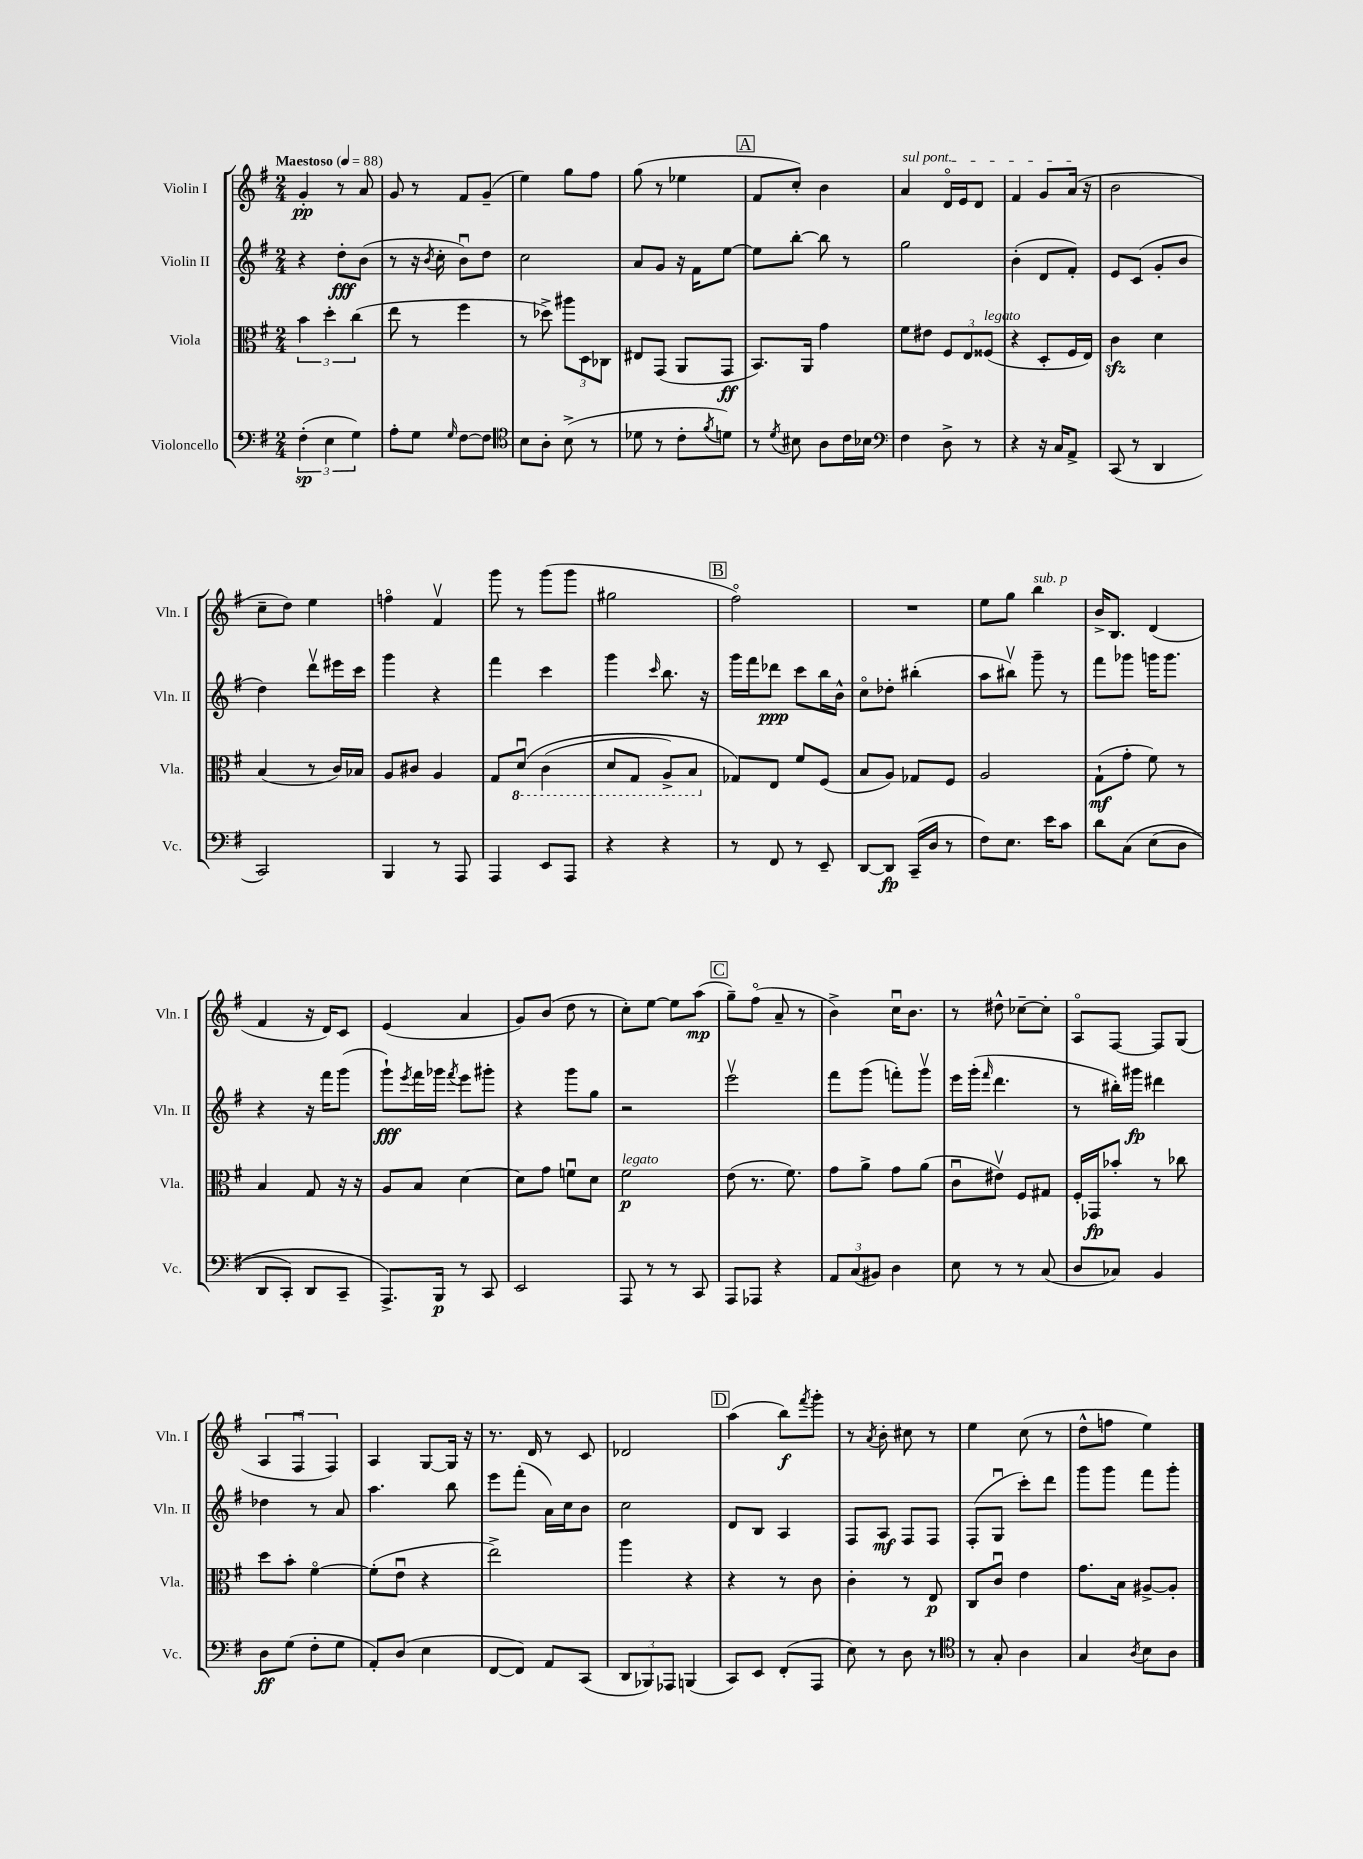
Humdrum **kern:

**kern	**dynam	**kern	**dynam	**kern	**dynam	**kern	**dynam
*part4	*part4	*part3	*part3	*part2	*part2	*part1	*part1
*staff4	*staff4	*staff3	*staff3	*staff2	*staff2	*staff1	*staff1
*I"Violoncello	*	*I"Viola	*	*I"Violin II	*	*I"Violin I	*
*I'Vc.	*	*I'Vla.	*	*I'Vln. II	*	*I'Vln. I	*
*clefF4	*	*clefC3	*	*clefG2	*	*clefG2	*
*k[f#]	*	*k[f#]	*	*k[f#]	*	*k[f#]	*
*M2/4	*	*M2/4	*	*M2/4	*	*M2/4	*
*MM88	*	*MM88	*	*MM88	*	*MM88	*
=1	=1	=1	=1	=1	=1	=1	=1
!	!	!	!	!	!	!LO:TX:a:B:t=Maestoso	!
(6F#'\	sp	6b\	.	4r	.	4g'/	pp
6E\	.	6dd'\	.	.	.	.	.
.	.	.	.	8dd'\L	fff	8r	.
6G\)	.	(6cc\	.	.	.	.	.
.	.	.	.	(8b\J	.	8a/	.
=2	=2	=2	=2	=2	=2	=2	=2
8A'\L	.	8ee\	.	8r	.	8g/	.
8G\J	.	8r	.	16r	.	8r	.
.	.	.	.	8qb/	.	.	.
.	.	.	.	16cc'\	.	.	.
16qqG/	.	.	.	.	.	.	.
[8F#\L	.	4ff#\	.	8bu\L)	.	8f#/L	.
8F#\J]	.	.	.	8dd\J	.	(8g~/J	.
=3	=3	=3	=3	=3	=3	=3	=3
*clefC4	*	*	*	*	*	*	*
8B\L	.	8r	.	2cc\	.	4ee\)	.
8A'\J	.	8dd-X^\)	.	.	.	.	.
(8B^\	.	12aa#X\L	.	.	.	8gg\L	.
.	.	12D\	.	.	.	.	.
8r	.	.	.	.	.	8ff#\J	.
.	.	12C-X\J	.	.	.	.	.
=4	=4	=4	=4	=4	=4	=4	=4
8d-X\	.	8E#X/L	.	8a/L	.	(8gg\	.
8r	.	(8GG/J	.	8g/J	.	8r	.
8c'\L	.	8AA/L	.	16r	.	4ee-X\	.
.	.	.	.	16f#\KL	.	.	.
8qf#/	.	.	.	.	.	.	.
8dn\J)	.	8GG/J	ff	[8ee\J	.	.	.
!!LO:REH:place=s1:t=A
=5	=5	=5	=5	=5	=5	=5	=5
8r	.	8.BB/L)	.	8ee\L]	.	8f#/L	.
8qd/	.	.	.	.	.	.	.
8B#X\	.	.	.	[8bb'\J	.	8cc'/J)	.
.	.	16AA/Jk	.	.	.	.	.
8A\L	.	4g\	.	8bb\]	.	4b\	.
16c\L	.	.	.	8r	.	.	.
16B-X\JJ	.	.	.	.	.	.	.
=6	=6	=6	=6	=6	=6	=6	=6
*clefF4	*	*	*	*	*	*	*
!	!	!	!	!	!	!LO:TX:a:i:t=sul pont.	!
4F#\	.	8f#\L	.	2gg\	.	4a/	.
.	.	8e#X\J	.	.	.	.	.
8D^\	.	12F#/L	.	.	.	16d/LL	.
.	.	.	.	.	.	16e/J	.
.	.	12E/	.	.	.	.	.
8r	.	.	.	.	.	8d/J	.
!	!	!LO:TX:a:i:t=legato	!	!	!	!	!
.	.	(12F##X/J	.	.	.	.	.
=7	=7	=7	=7	=7	=7	=7	=7
4r	.	4r	.	(4b'\	.	4f#/	.
16r	.	8D'/L	.	8d/L	.	8g/L	.
16C/KL	.	.	.	.	.	.	.
8AA^/J	.	16F#/L	.	8f#'/J)	.	(16a/Jk	.
.	.	16E/JJ)	.	.	.	16r	.
=8	=8	=8	=8	=8	=8	=8	=8
(8CC/	.	4czz\	.	8e/L	.	2b\	.
8r	.	.	.	(8c/J	.	.	.
4DD/	.	4d\	.	8g'/L	.	.	.
.	.	.	.	8b/J	.	.	.
!!LO:LB:g=z
=9	=9	=9	=9	=9	=9	=9	=9
2CC/)	.	(4B/	.	4dd\)	.	8cc~\L	.
.	.	.	.	.	.	8dd\J)	.
.	.	8r	.	8dddv\L	.	4ee\	.
.	.	16c/LL)	.	16eee#X\L	.	.	.
.	.	16B-X/JJ	.	16ccc\JJ	.	.	.
=10	=10	=10	=10	=10	=10	=10	=10
4BBB/	.	8A/L	.	4ggg\	.	4ffn\	.
.	.	8c#X/J	.	.	.	.	.
8r	.	4A/	.	4r	.	4f#v/	.
8AAA/	.	.	.	.	.	.	.
=11	=11	=11	=11	=11	=11	=11	=11
4AAA/	.	8G/L	.	4fff#\	.	8ggg\	.
*	*	*8ba	*	*	*	*	*
.	.	(8Du/J	.	.	.	8r	.
8EE/L	.	(4C\	.	4ccc\	.	(8ggg\L	.
8AAA/J	.	.	.	.	.	8ggg\J	.
=12	=12	=12	=12	=12	=12	=12	=12
4r	.	8D/L	.	4ggg\	.	2gg#X\	.
.	.	8GG/J	.	.	.	.	.
.	.	.	.	16qqccc/	.	.	.
4r	.	8AA^/L)	.	8.bb\	.	.	.
.	.	8BB/J	.	.	.	.	.
.	.	.	.	16r	.	.	.
!!LO:REH:place=s1:t=B
=13	=13	=13	=13	=13	=13	=13	=13
*	*	*X8ba	*	*	*	*	*
8r	.	8G-X/L)	.	16ggg\LL	.	2ff#\)	.
.	.	.	.	16fff#\J	.	.	.
8FF#/	.	8E/J	.	8ddd-X\J	ppp	.	.
8r	.	8f#/L	.	8ccc\L	.	.	.
8EE~/	.	(8F#/J	.	16bb\L	.	.	.
.	.	.	.	16b^^\JJ	.	.	.
=14	=14	=14	=14	=14	=14	=14	=14
[8DD/L	.	8B/L	.	8cc\L	.	2r	.
8DD/J]	fp	8A/J)	.	8dd-X'\J	.	.	.
(16CC~/LL	.	8G-X/L	.	(4bb#X'\	.	.	.
16D/JJ	.	.	.	.	.	.	.
8r	.	8F#/J	.	.	.	.	.
=15	=15	=15	=15	=15	=15	=15	=15
8F#\L)	.	2A/	.	8aa\L	.	8ee\L	.
8.E\J	.	.	.	8bb#Xv\J)	.	8gg\J	.
!	!	!	!	!	!	!LO:TX:a:i:t=sub. p	!
.	.	.	.	8ggg~\	.	4bb\	.
16e\KL	.	.	.	.	.	.	.
8c\J	.	.	.	8r	.	.	.
=16	=16	=16	=16	=16	=16	=16	=16
8d\L	.	(8G`\L	mf	8fff#\L	.	16b^/KL	.
.	.	.	.	.	.	8.B/J	.
(8C\J	.	8g'\J	.	8ggg-X\J	.	.	.
(8E\L	.	8f#\)	.	16gggn\KL	.	(4d/	.
.	.	.	.	8.ggg\J	.	.	.
8D\J	.	8r	.	.	.	.	.
!!LO:LB:g=z
=17	=17	=17	=17	=17	=17	=17	=17
8DD/L	.	4B/	.	4r	.	4f#/	.
8CC'/J)	.	.	.	.	.	.	.
8DD/L	.	8G/	.	16r	.	16r	.
.	.	.	.	16fff#\KL	.	16d/KL)	.
8CC~/J	.	16r	.	(8ggg\J	.	8c/J	.
.	.	16r	.	.	.	.	.
=18	=18	=18	=18	=18	=18	=18	=18
8.AAA^/L)	.	8A/L	.	8ggg`\L)	fff	(4e/	.
.	.	.	.	8qeee/	.	.	.
.	.	8B/J	.	16fff#\L	.	.	.
16BBB/Jk	p	.	.	16ggg-X\JJ	.	.	.
.	.	.	.	8qfff#/	.	.	.
8r	.	[4d\	.	8eee\L	.	4a/	.
8CC/	.	.	.	8ggg#X'\J	.	.	.
=19	=19	=19	=19	=19	=19	=19	=19
2EE/	.	8d\L]	.	4r	.	8g/L)	.
.	.	8g\J	.	.	.	(8b/J	.
.	.	8fnu\L	.	8ggg\L	.	8dd\	.
.	.	8d\J	.	8gg\J	.	8r	.
=20	=20	=20	=20	=20	=20	=20	=20
!	!	!LO:TX:a:i:t=legato	!	!	!	!	!
8AAA/	.	2f#\	p	2r	.	8cc'\L)	.
8r	.	.	.	.	.	[8ee\J	.
8r	.	.	.	.	.	8ee\L]	.
8CC/	.	.	.	.	.	(8aa\J	mp
!!LO:REH:place=s1:t=C
=21	=21	=21	=21	=21	=21	=21	=21
8AAA/L	.	(8e\	.	2eeev\	.	8gg~\L)	.
8AAA-X/J	.	8.r	.	.	.	(8ff#\J	.
4r	.	.	.	.	.	8a~/	.
.	.	8.f#\)	.	.	.	.	.
.	.	.	.	.	.	8r	.
=22	=22	=22	=22	=22	=22	=22	=22
12AA/L	.	8g\L	.	8fff#\L	.	4b^\)	.
(12C/	.	.	.	.	.	.	.
.	.	8a^\J	.	(8ggg\J	.	.	.
12BB#X/J)	.	.	.	.	.	.	.
4D\	.	8g\L	.	8fffn'\L)	.	16ccu\KL	.
.	.	.	.	.	.	8.b\J	.
.	.	(8a\J	.	8gggv\J	.	.	.
=23	=23	=23	=23	=23	=23	=23	=23
8E\	.	8cu\L	.	16eee\LL	.	8r	.
.	.	.	.	(16ggg'\JJ	.	.	.
.	.	.	.	16qqfff#/	.	.	.
8r	.	8e#Xv\J)	.	4.ddd\	.	8dd#X^^\	.
8r	.	8F#/L	.	.	.	[8cc-X~\L	.
(8C/	.	8G#X/J	.	.	.	8cc-'\J]	.
=24	=24	=24	=24	=24	=24	=24	=24
8D/L	.	16F#'/LL	.	8r	.	8A/L	.
.	.	16GG-X/J	fp	.	.	.	.
8C-X/J)	.	8b-X'/J	.	16bb#X'\LL)	.	[8F#/J	.
.	.	.	.	16ggg#X\JJ	fp	.	.
4BB/	.	8r	.	4ddd#X\	.	8F#/L]	.
.	.	8cc-X\	.	.	.	(8G/J	.
!!LO:LB:g=z
=25	=25	=25	=25	=25	=25	=25	=25
8D\L	ff	8dd\L	.	4dd-X\	.	6A/	.
(8G\J	.	8b'\J	.	.	.	.	.
.	.	.	.	.	.	6F#u/	.
8F#'\L	.	[4f#\	.	8r	.	.	.
.	.	.	.	.	.	6F#/)	.
8G\J	.	.	.	8a/	.	.	.
=26	=26	=26	=26	=26	=26	=26	=26
8AA'/L)	.	(8f#'\L]	.	4.aa\	.	4A/	.
(8D/J	.	8eu\J	.	.	.	.	.
4E\	.	4r	.	.	.	[8G/L	.
.	.	.	.	8bb\	.	16G/Jk]	.
.	.	.	.	.	.	16r	.
=27	=27	=27	=27	=27	=27	=27	=27
[8FF#/L	.	2ee^\)	.	8eee\L	.	8.r	.
8FF#/J])	.	.	.	(8fff#'\J	.	.	.
.	.	.	.	.	.	16d/	.
8AA/L	.	.	.	16a\LL)	.	8r	.
.	.	.	.	16cc\J	.	.	.
(8CC/J	.	.	.	8b\J	.	8c/	.
=28	=28	=28	=28	=28	=28	=28	=28
12DD/L	.	4aa\	.	2cc\	.	2d-X/	.
12BBB-X/)	.	.	.	.	.	.	.
12AAA-X/J	.	.	.	.	.	.	.
(4BBBn/	.	4r	.	.	.	.	.
!!LO:REH:place=s1:t=D
=29	=29	=29	=29	=29	=29	=29	=29
8CC/L)	.	4r	.	8d/L	.	(4aa\	.
8EE/J	.	.	.	8B/J	.	.	.
(8FF#'/L	.	8r	.	4A/	.	8bb\L)	f
.	.	.	.	.	.	8qfff#/	.
8AAA/J	.	8c\	.	.	.	8ggg'\J	.
=30	=30	=30	=30	=30	=30	=30	=30
8E\)	.	4c'\	.	8F#/L	.	8r	.
.	.	.	.	.	.	8qa/	.
8r	.	.	.	8A/J	mf	8b'\	.
8D\	.	8r	.	8F#/L	.	8cc#X\	.
8r	.	8E/	p	8F#/J	.	8r	.
=31	=31	=31	=31	=31	=31	=31	=31
*clefC4	*	*	*	*	*	*	*
8r	.	8C/L	.	(8F#'/L	.	4ee\	.
8G'/	.	8cu/J	.	8Gu/J	.	.	.
4A\	.	4e\	.	8ccc'\L)	.	(8cc\	.
.	.	.	.	8ddd\J	.	8r	.
=32	=32	=32	=32	=32	=32	=32	=32
4G/	.	8.g\L	.	8ggg\L	.	8dd^^\L	.
.	.	.	.	8ggg\J	.	8ffn\J	.
.	.	16B\Jk	.	.	.	.	.
8qA/	.	.	.	.	.	.	.
8B\L	.	[8A#X^/L	.	8fff#\L	.	4ee\)	.
8A\J	.	8A#'/J]	.	8ggg'\J	.	.	.
==	==	==	==	==	==	==	==
*-	*-	*-	*-	*-	*-	*-	*-
